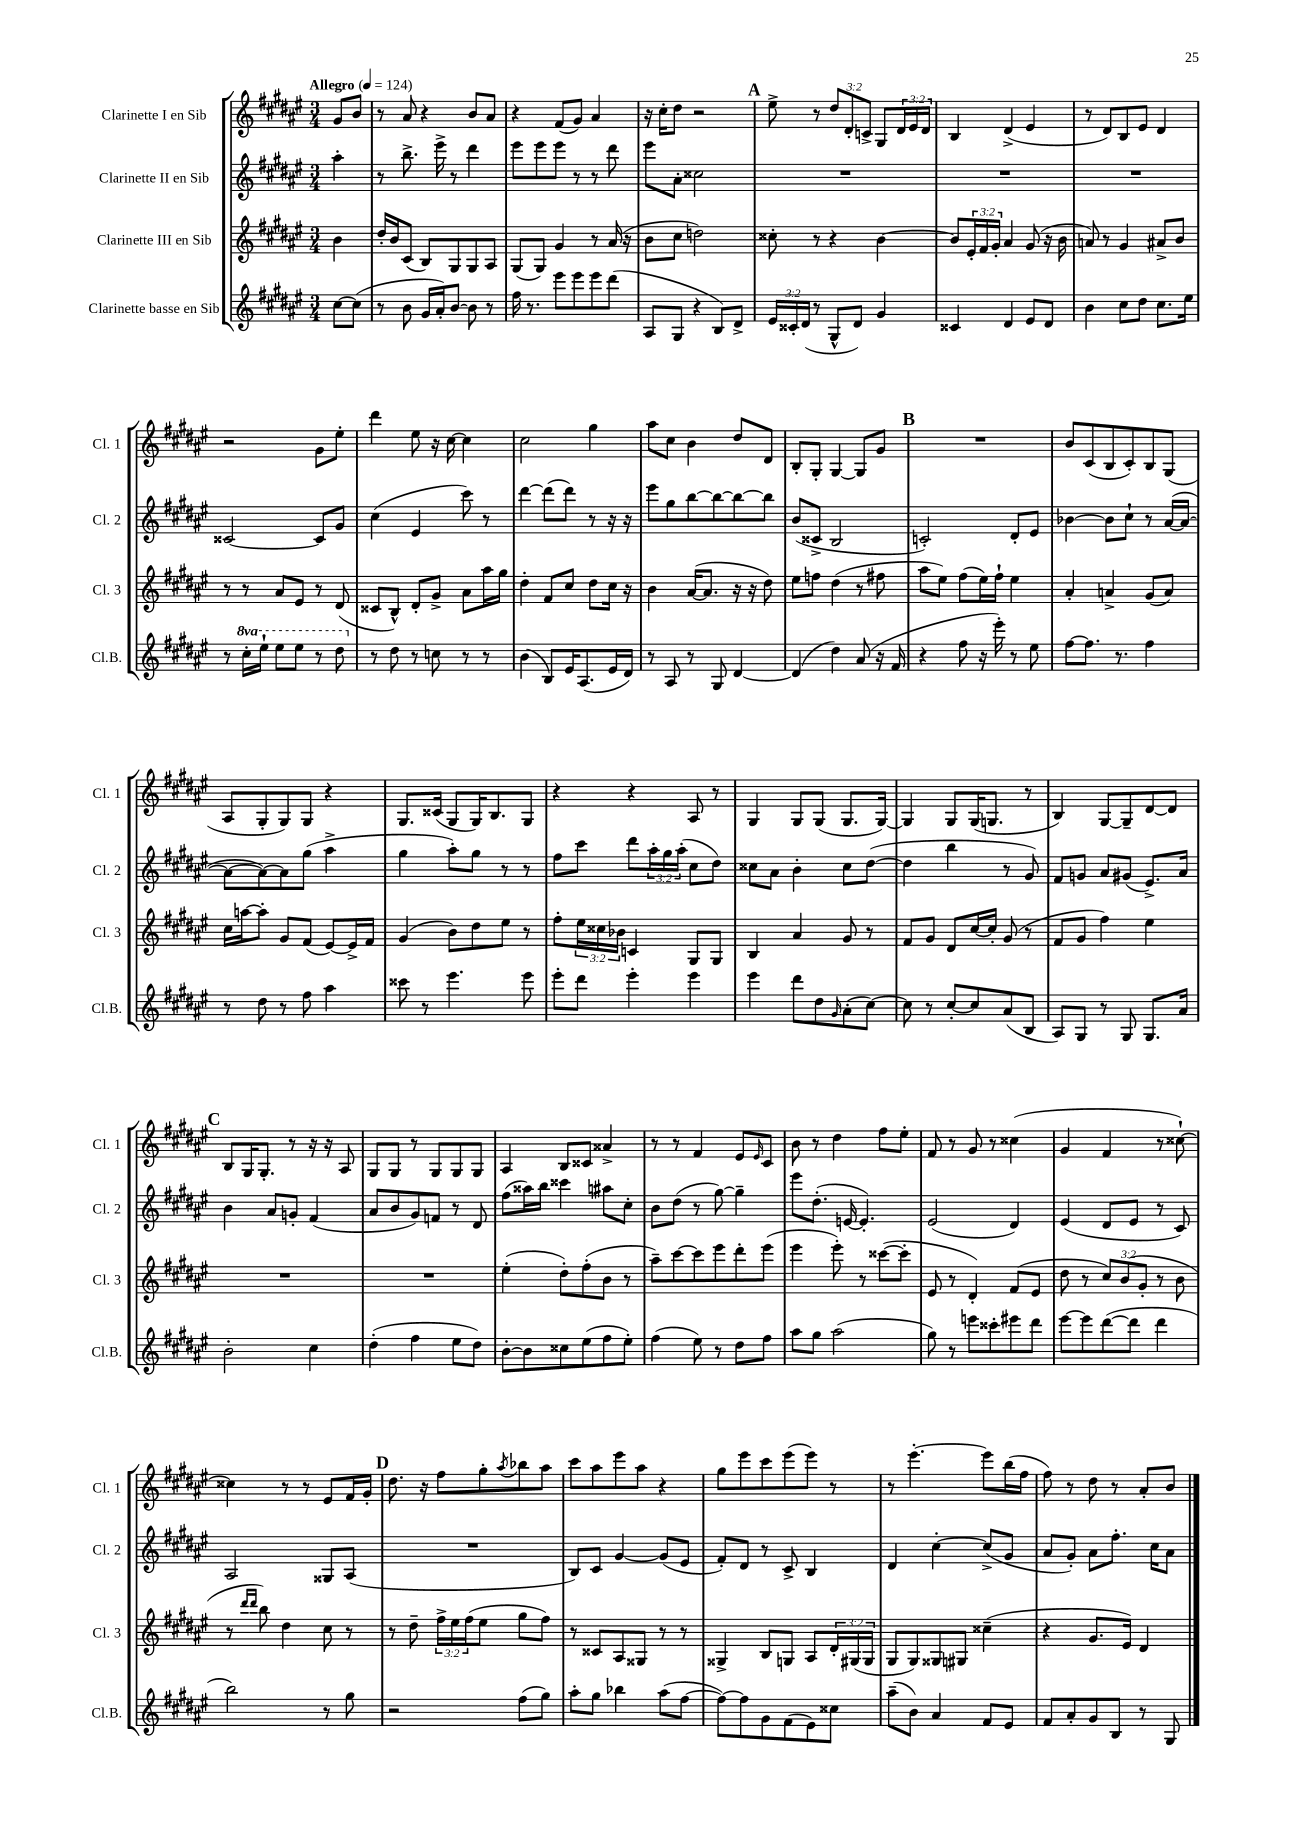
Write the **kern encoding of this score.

**kern	**kern	**kern	**kern
*part4	*part3	*part2	*part1
*staff4	*staff3	*staff2	*staff1
*I"Clarinette basse en Sib	*I"Clarinette III en Sib	*I"Clarinette II en Sib	*I"Clarinette I en Sib
*I'Cl.B.	*I'Cl. 3	*I'Cl. 2	*I'Cl. 1
*clefG2	*clefG2	*clefG2	*clefG2
*k[f#c#g#d#a#e#]	*k[f#c#g#d#a#e#]	*k[f#c#g#d#a#e#]	*k[f#c#g#d#a#e#]
*M3/4	*M3/4	*M3/4	*M3/4
*MM124	*MM124	*MM124	*MM124
=	=	=	=
!	!	!	!LO:TX:a:B:t=Allegro
[8cc#\L	4b\	4aa#'\	8g#/L
(8cc#\J]	.	.	8b/J
=1	=1	=1	=1
8r	16dd#'/LL	8r	8r
.	16b/J	.	.
8b\	(8c#/J	8.bb^\	8a#/
16g#/LL	8B/L)	.	4r
16a#'/J)	.	16eee#^\	.
[8b/J	8G#/	8r	.
8b\]	8G#/	4ddd#\	8b/L
8r	8A#/J	.	8a#/J
=2	=2	=2	=2
16ff#\	(8G#/L	8eee#\L	4r
8.r	.	.	.
.	8G#/J)	8eee#\	.
8eee#\L	4g#/	8eee#\J	(8f#/L
8eee#\	.	8r	8g#/J)
8eee#\	8r	8r	4a#/
(8ddd#\J	(16a#/	8ddd#\	.
.	16r	.	.
=3	=3	=3	=3
8A#/L	8b\L	8eee#\L	16r
.	.	.	16cc#'\KL
8G#/J	8cc#\J	8a#'\J	8dd#\J
4r	2ddn\)	2cc##X\	2r
8B/L)	.	.	.
8d#^/J	.	.	.
!!LO:REH:place=s1:t=A
=4	=4	=4	=4
24e#/LL	8cc##X'\	2.r	8ee#^\
24c##X'/	.	.	.
(24d#/JJ	.	.	.
8r	8r	.	8r
8G#^^/L	4r	.	12dd#/L
.	.	.	12d#'/
8d#/J)	.	.	.
.	.	.	12cn^/J
4g#/	[4b\	.	8G#/L
.	.	.	24d#/L
.	.	.	24e#/
.	.	.	24d#/JJ
=5	=5	=5	=5
4c##X/	8b/L]	2.r	4B/
.	24e#'/L	.	.
.	24f#/	.	.
.	24g#'/JJ	.	.
4d#/	4a#/	.	(4d#^/
8e#/L	(8g#/	.	4e#/
8d#/J	16r	.	.
.	16b\	.	.
=6	=6	=6	=6
4b\	8an/)	2.r	8r
.	8r	.	8d#/L)
8cc#\L	4g#/	.	8B/
8dd#\J	.	.	8e#/J
8.cc#\L	8a#X^/L	.	4d#/
.	8b/J	.	.
16ee#\Jk	.	.	.
!!LO:LB:g=z
=7	=7	=7	=7
8r	8r	[2c##X/	2r
*8va	*	*	*
16ccc#'\LL	8r	.	.
16eee#`\JJ	.	.	.
8eee#\L	8a#/L	.	.
8eee#\J	8e#/J	.	.
8r	8r	8c##/L]	8g#\L
8ddd#\	(8d#/	8g#/J	8ee#'\J
=8	=8	=8	=8
*X8va	*	*	*
8r	8c##X/L	(4cc#\	4ddd#\
8dd#\	8B^^/J)	.	.
8r	8d#'/L	4e#/	8ee#\
8ccn\	8g#^/J	.	16r
.	.	.	[16cc#\
8r	8a#\L	8ccc#\)	4cc#\]
8r	16aa#\L	8r	.
.	16gg#\JJ	.	.
=9	=9	=9	=9
(4b\	4dd#'\	[4ddd#\	2cc#\
8B/L)	8f#/L	(8ddd#\L]	.
16e#/K	8cc#/J	8ddd#\J)	.
(8.A#/	.	.	.
.	8dd#\L	8r	4gg#\
16e#/L	16cc#\Jk	16r	.
16d#/JJ)	16r	16r	.
=10	=10	=10	=10
8r	4b\	8eee#\L	8aa#\L
8A#/	.	8gg#\	8cc#\J
8r	([16a#/KL	[8bb\	4b\
.	8.a#/J]	.	.
8G#/	.	8bb\_	.
[4d#/	16r	8bb\_	8dd#/L
.	16r	.	.
.	8dd#\)	8bb\J]	8d#/J
=11	=11	=11	=11
(4d#/]	8ee#\L	(8b/L	8B'/L
.	8ffn\J	8c##X^/J	8G#'/J
4dd#\)	(4dd#\	2B/	[4G#/
(8a#/	8r	.	8G#/L]
16r	8ff#X\	.	8g#/J
16f#/	.	.	.
!!LO:REH:place=s1:t=B
=12	=12	=12	=12
4r	8aa#\L	2cn'/)	2.r
.	8ee#\J)	.	.
8ff#\	(8ff#\L	.	.
16r	16ee#\L)	.	.
16eee#'\)	16ff#`\JJ	.	.
8r	4ee#\	8d#'/L	.
8ee#\	.	8e#/J	.
=13	=13	=13	=13
[8ff#\L	4a#'/	[4b-X\	8b/L
8.ff#\J]	.	.	(8c#/
.	4an^/	8b-\L]	8B/
8.r	.	.	.
.	.	8cc#`\J	8c#'/)
4ff#\	(8g#/L	8r	8B/
.	8a/J)	([16a#/LL	(8G#/J
.	.	16a#/JJ_	.
!!LO:LB:g=z
=14	=14	=14	=14
8r	16cc#\LL	8a#\L_	8A#/L
.	[16aan\J	.	.
8dd#\	8aa'\J]	8a#\_)	8G#'/
8r	8g#/L	8a#\]	8G#/)
8ff#\	(8f#/J	(8gg#\J	8G#/J
4aa#\	[8e#/L)	4aa#^\	4r
.	16e#^/L]	.	.
.	16f#/JJ	.	.
=15	=15	=15	=15
8ccc##X\	(4g#/	4gg#\	8.G#/L
8r	.	.	.
.	.	.	(16c##X/Jk
4.eee#\	8b\L)	8aa#'\L)	8G#/L
.	8dd#\	8gg#\J	16G#/K)
.	.	.	8.B/
.	8ee#\J	8r	.
8eee#\	8r	8r	8G#/J
=16	=16	=16	=16
8eee#'\L	8ff#'\L	8ff#\L	4r
8ddd#\J	24ee#\L	8ccc#\J	.
.	24cc##X\	.	.
.	24b-X\JJ	.	.
4eee#'\	4cn/	8ddd#\L	4r
.	.	24aa#'\L	.
.	.	24gg#\	.
.	.	(24aa#'\JJ	.
4eee#\	8G#/L	8cc#\L	8A#/
.	8G#/J	8dd#\J)	8r
=17	=17	=17	=17
4eee#\	4B/	8cc##X\L	4G#/
.	.	8a#\J	.
8ddd#\L	4a#/	4b'\	8G#/L
8dd#\	.	.	(8G#/J
16qqg#/	.	.	.
(8a#'\	8g#/	8cc##\L	8.G#/L
[8cc#\J)	8r	([8dd#\J	.
.	.	.	[16G#/Jk)
=18	=18	=18	=18
8cc#\]	8f#/L	4dd#\]	4G#/]
8r	8g#/J	.	.
[8cc#'/L	8d#/L	4bb\	8G#/L
8cc#/]	[16cc#/L	.	(16G#/K
.	16cc#'/JJ]	.	8.Gn/J
(8a#/	(8g#/	8r	.
8B/J	8r	8g#/)	8r
=19	=19	=19	=19
8A#/L)	8f#/L	8f#/L	4B/)
8G#/J	8g#/J	8gn/J	.
8r	4ff#\)	8a#/L	[8G#/L
8G#/	.	(8g#X/J	8G#~/]
8.G#/L	4ee#\	8.e#^/L)	[8d#/
.	.	.	8d#/J]
16a#/Jk	.	16a#/Jk	.
!!LO:LB:g=z
!!LO:REH:place=s1:t=C
=20	=20	=20	=20
2b'\	2.r	4b\	8B/L
.	.	.	16G#/K
.	.	.	8.G#'/J
.	.	8a#/L	.
.	.	8gn'/J	8r
4cc#\	.	(4f#/	16r
.	.	.	16r
.	.	.	8A#/
=21	=21	=21	=21
(4dd#'\	2.r	8a#/L	8G#/L
.	.	8b/	8G#/J
4ff#\	.	8g#/)	8r
.	.	8fn/J	8G#/L
8ee#\L	.	8r	8G#/
8dd#\J)	.	8d#/	8G#/J
=22	=22	=22	=22
[8b'\L	(4ee#'\	(8ff#\L	4A#/
8b\]	.	16aa##X\L)	.
.	.	16bb\JJ	.
8cc##X\	8dd#'\L)	4ccc##X\	8B/L
(8ee#\	(8ff#'\	.	8c##X/J
8ff#\	8b\J	8aa#X\L	4a##X^/
8ee#'\J)	8r	8cc#'\J	.
=23	=23	=23	=23
(4ff#\	8aa#~\L)	8b\L	8r
.	[8ccc#\	(8dd#\J	8r
8ee#\)	8ccc#\]	8r	4f#/
8r	8eee#\	[8gg#\)	.
8dd#\L	8ddd#'\	4gg#~\]	8e#/L
.	.	.	16qqe#/
8ff#\J	(8eee#\J	.	8c#/J
=24	=24	=24	=24
8aa#\L	4eee#\	8eee#\L	8b\
8gg#\J	.	(8.dd#'\J	8r
(2aa#\	8eee#'\)	.	4dd#\
.	.	[16en/	.
.	8r	4.e'/])	.
.	([8ccc##X\L	.	8ff#\L
.	8ccc##'\J]	.	8ee#'\J
=25	=25	=25	=25
8gg#\)	8e#/	(2e#/	8f#/
8r	8r	.	8r
8eeen\L	4d#'/)	.	8g#/
8ccc##X'\	.	.	8r
8eee#X\	(8f#/L	4d#/)	(4cc##X\
8ddd#\J	8e#/J	.	.
=26	=26	=26	=26
[8eee#\L	8dd#\	(4e#/	4g#/
8eee#\]	8r	.	.
([8ddd#\	12cc#/L)	8d#/L	4f#/
.	(12b/	.	.
8ddd#\J]	.	8e#/J	.
.	12g#'/J	.	.
4ddd#\	8r	8r	8r
.	8b\	8c#/)	[8cc##X`\)
!!LO:LB:g=z
=27	=27	=27	=27
2bb\)	8r	2A#/	4cc##X\]
.	16qqddd#/LL	.	.
.	16qqddd#/JJ	.	.
.	8bb\)	.	.
.	4dd#\	.	8r
.	.	.	8r
8r	8cc#\	8G##X/L	8e#/L
8gg#\	8r	(8A#/J	16f#/L
.	.	.	16g#'/JJ
!!LO:REH:place=s1:t=D
=28	=28	=28	=28
2r	8r	2.r	8.dd#\
.	8dd#~\	.	.
.	.	.	16r
.	24ff#^\LL	.	8ff#\L
.	24ee#\	.	.
.	(24ff#\J	.	.
.	8ee#\J	.	8gg#'\
.	.	.	8qaa#/
(8ff#\L	8gg#\L	.	8bb-X\
8gg#\J)	8ff#\J)	.	8aa#\J
=29	=29	=29	=29
8aa#'\L	8r	8B/L)	8ccc#\L
8gg#\J	8c##X/L	8c#/J	8aa#\
4bb-X\	8A#/	[4g#/	8eee#\
.	8G##X/J	.	8aa#\J
(8aa#\L	8r	(8g#/L]	4r
[8ff#\J	8r	8e#/J	.
=30	=30	=30	=30
8ff#\L_)	4G##X^/	8f#'/L)	8gg#\L
8ff#\]	.	8d#/J	8eee#\
8g#\	8B/L	8r	8ccc#\
(8f#\	8Gn/J	8c#^/	(8eee#\
8e#\)	8A#/L	4B/	8eee#\J)
8cc##X\J	24d#'/L	.	8r
.	(24G#X/	.	.
.	24G#/JJ	.	.
=31	=31	=31	=31
(8aa#~\L	8G#/L	4d#/	8r
8b\J)	8G#/)	.	[4.eee#'\
4a#/	8G##X/	[4cc#'\	.
.	8G#X/J	.	.
8f#/L	(4cc##X~\	(8cc#^/L]	8eee#\L]
8e#/J	.	8g#/J	(16bb\L
.	.	.	16ff#\JJ
=32	=32	=32	=32
8f#/L	4r	8a#/L	8ff#\)
8a#'/	.	8g#'/J)	8r
8g#/	8.g#/L	8a#\L	8dd#\
8B/J	.	8.ff#'\J	8r
.	16e#/Jk)	.	.
8r	4d#/	.	8a#'/L
.	.	16cc#\KL	.
8G#/	.	8a#\J	8b/J
==	==	==	==
*-	*-	*-	*-
